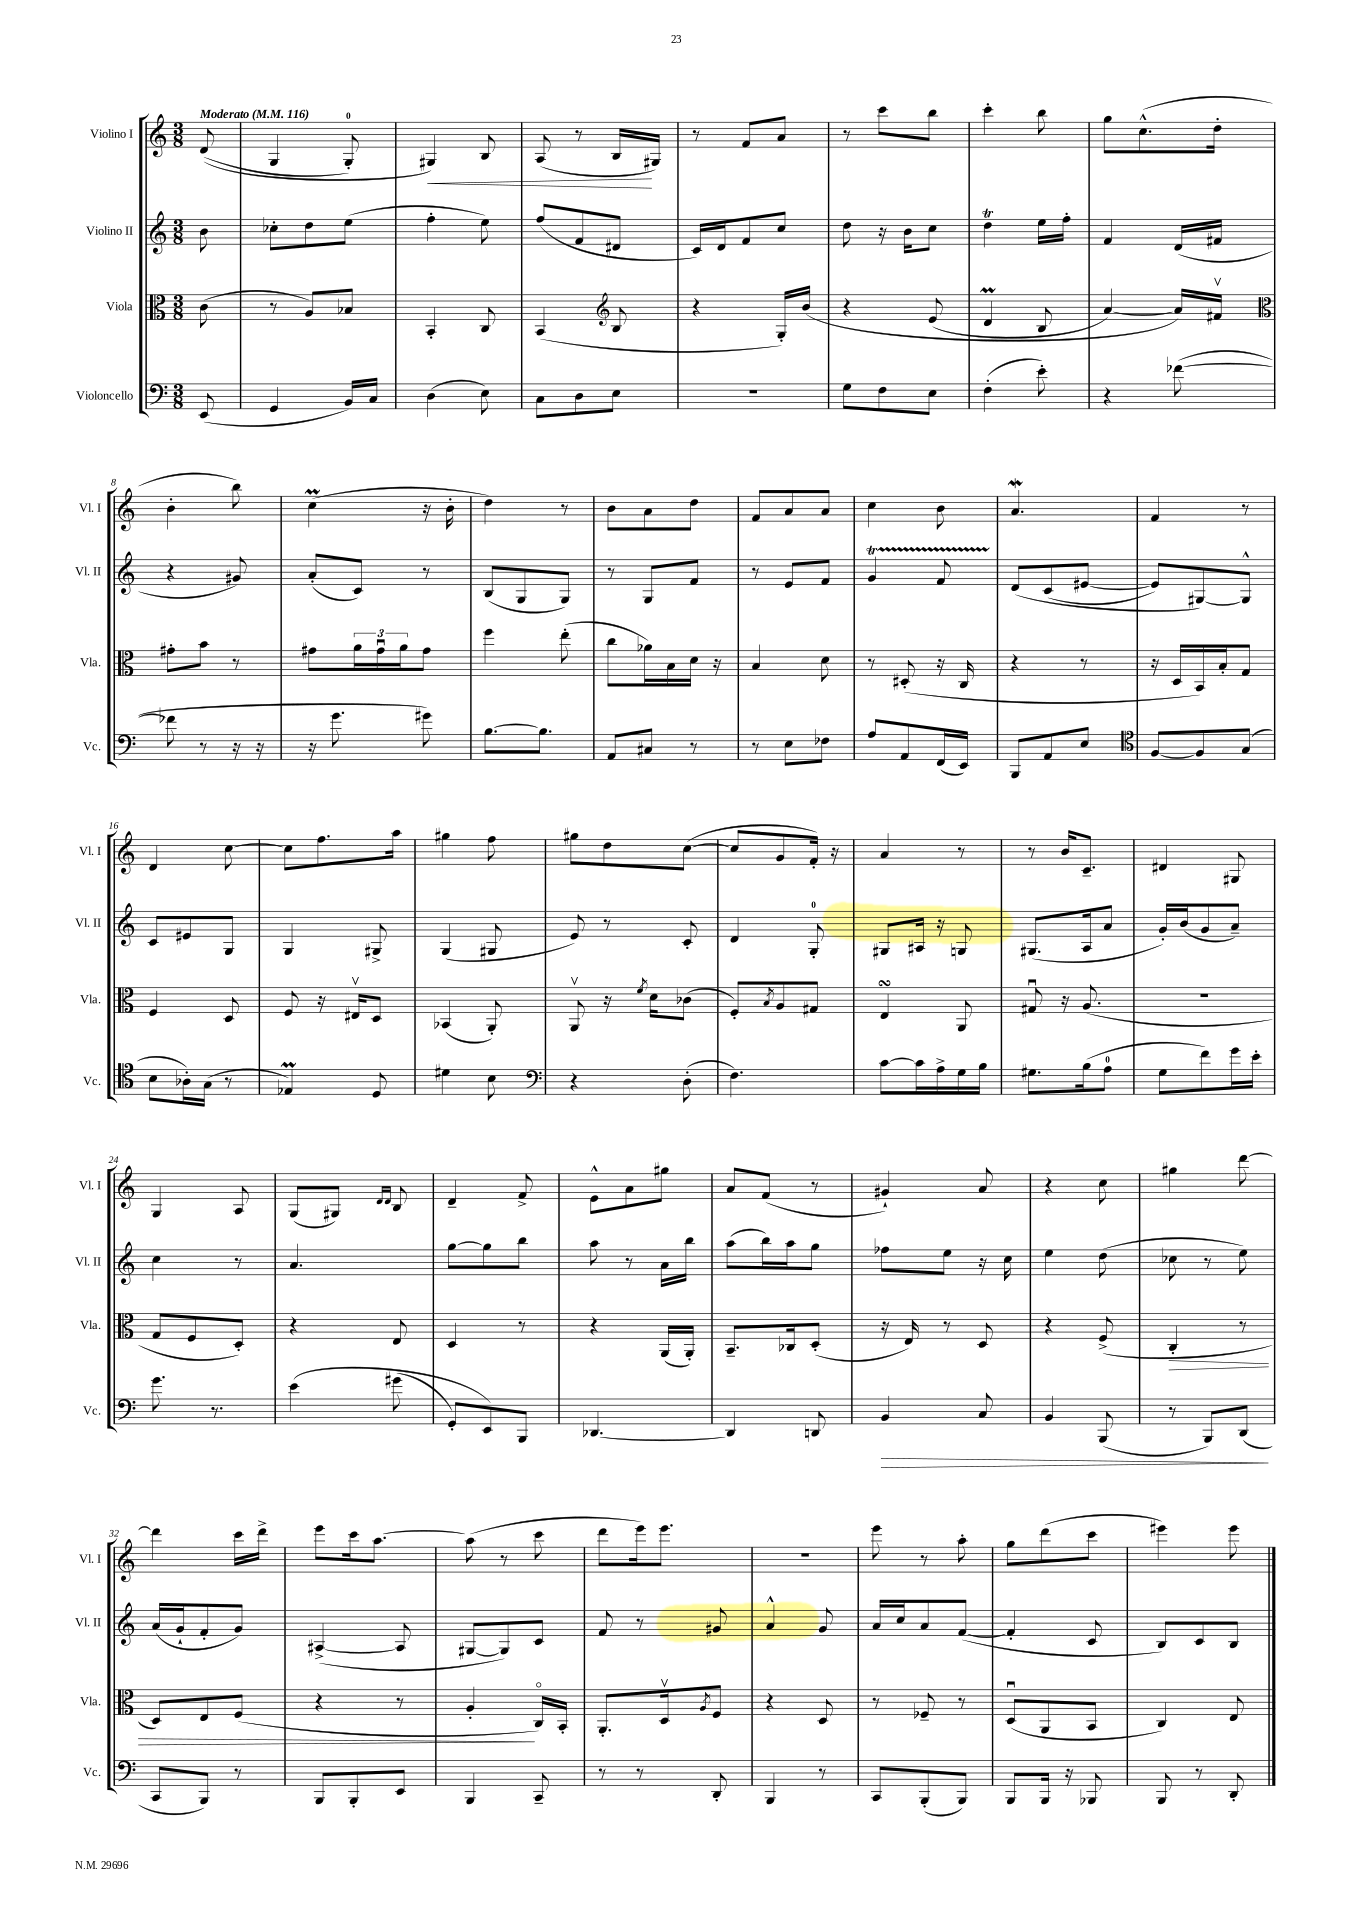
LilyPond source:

<<
\new StaffGroup <<
\new Staff = "s0" \with { instrumentName = "Violino I" shortInstrumentName = "Vl. I" } {
    \clef treble \key c \major \numericTimeSignature \time 3/8 \partial 8 \tempo "Moderato" 4 = 116
    d'8(\( |
    g4 g8-0-.) |
    gis4\<\) b8 |
    a8( r8 b16\! gis16) |
    r8 f'8 a'8 |
    r8 c'''8 b''8 |
    c'''4-. b''8 |
    g''8 c''8.-^( d''16-. |
    b'4-. b''8) |
    c''4\prall( r16 b'16-. |
    d''4) r8 |
    b'8 a'8 d''8 |
    f'8 a'8 a'8 |
    c''4 b'8 |
    a'4.\mordent |
    f'4 r8 |
    d'4 c''8~ |
    c''8 f''8. a''16 |
    gis''4 f''8 |
    gis''8 d''8 c''8~( |
    c''8 g'8 f'16-.) r16 |
    a'4 r8 |
    r8 b'16 c'8.-- |
    dis'4 gis8 |
    g4 a8 |
    g8( gis8) \grace { d'16 d'16 } b8 |
    d'4-- f'8-> |
    e'8-^ a'8 gis''8 |
    a'8 f'8( r8 |
    gis'4-!) a'8 |
    r4 c''8 |
    gis''4 d'''8~ |
    d'''4 c'''16 d'''16-> |
    e'''8 c'''16 a''8.~ |
    a''8( r8 c'''8 |
    d'''8 e'''16) e'''8. |
    R4. |
    e'''8 r8 a''8-. |
    g''8 d'''8( c'''8 |
    eis'''4) eis'''8 \bar "|." |
}
\new Staff = "s1" \with { instrumentName = "Violino II" shortInstrumentName = "Vl. II" } {
    \clef treble \key c \major \numericTimeSignature \time 3/8 \partial 8
    b'8 |
    ces''8-. d''8 e''8( |
    f''4-. e''8) |
    f''8( f'8 dis'8 |
    c'16) d'16 f'8 c''8 |
    d''8 r16 b'16 c''8 |
    d''4\trill e''16 f''16-. |
    f'4 d'16( fis'16 |
    r4 gis'8) |
    a'8-.( c'8) r8 |
    b8( g8 g8) |
    r8 g8 f'8 |
    r8 e'8 f'8 |
    g'4\startTrillSpan f'8 |
    d'8\stopTrillSpan\( c'8( eis'8~ |
    eis'8) gis8~\) gis8-^ |
    c'8 eis'8 g8 |
    g4 gis8-> |
    g4( gis8 |
    e'8) r8 c'8-. |
    d'4 g8-0-. |
    gis8 ais16 r16 g8 |
    gis8.( a16 a'8 |
    g'16-.) b'16( g'8 a'8--) |
    c''4 r8 |
    a'4. |
    g''8~ g''8 b''8 |
    a''8 r8 a'16 b''16 |
    a''8( b''16) a''16 g''8 |
    fes''8 e''8 r16 c''16 |
    e''4 d''8( |
    ces''8 r8 e''8) |
    a'16( g'16-! f'8-. g'8) |
    ais4~->( ais8 |
    gis8~ gis8) c'8 |
    f'8 r8 gis'8 |
    a'4-^ g'8 |
    a'16 c''16 a'8 f'8~( |
    f'4-. c'8 |
    b8) c'8 b8 \bar "|." |
}
\new Staff = "s2" \with { instrumentName = "Viola" shortInstrumentName = "Vla." } {
    \clef alto \key c \major \numericTimeSignature \time 3/8 \partial 8
    c'8( |
    r8 a8) bes8 |
    b,4-. c8 |
    b,4( \clef treble b8 |
    r4 g16-.) b'16\( |
    r4 e'8( |
    d'4\prall b8 |
    a'4~) a'16\) fis'16\upbow |
    \clef alto gis'8-. b'8 r8 |
    gis'8 \tuplet 3/2 { a'16 gis'16\downbow a'16 } gis'8 |
    f''4 e''8-.( |
    c''8 aes'16) b16 d'16 r16 |
    b4 d'8 |
    r8 dis8-.( r16 c16 |
    r4 r8 |
    r16 d16 b,16) b16-. g8 |
    f4 d8 |
    f8 r16 eis16\upbow d8 |
    bes,4( a,8-.) |
    a,8\upbow r16 \acciaccatura { f'8 } d'16 ces'8( |
    f8-.) \acciaccatura { b8 } a8 gis8 |
    e4\turn a,8 |
    gis8\downbow r16 a8.( |
    r4. |
    g8 f8 d8-.) |
    r4 e8 |
    d4 r8 |
    r4 a,16( a,16-.) |
    b,8.-- ces16 d8-.( |
    r16 e16) r8 d8 |
    r4 f8->( |
    c4-.\> r8 |
    d8) e8 f8( |
    r4 r8 |
    a4-.\! c16\flageolet) b,16-. |
    a,8.-. d16\upbow \acciaccatura { a8 } f8 |
    r4 d8 |
    r8 fes8-- r8 |
    d8\downbow( a,8 b,8 |
    c4) e8 \bar "|." |
}
\new Staff = "s3" \with { instrumentName = "Violoncello" shortInstrumentName = "Vc." } {
    \clef bass \key c \major \numericTimeSignature \time 3/8 \partial 8
    e,8( |
    g,4 b,16) c16 |
    d4( e8) |
    c8 d8 e8 |
    R4. |
    g8 f8 e8 |
    f4-.( e'8-.) |
    r4 fes'8~( |
    fes'8 r8 r16 r16 |
    r16 g'8. gis'8) |
    b8.~ b8. |
    a,8 cis8 r8 |
    r8 e8 fes8 |
    a8 a,8 f,16( e,16) |
    b,,8 a,8 e8 |
    \clef tenor f8~ f8 g8( |
    b8 aes16-.) g16( r8 |
    ees4\prall) d8 |
    dis'4 b8 |
    \clef bass r4 d8-.( |
    f4.) |
    c'8~ c'16 a16-> g16 b16 |
    gis8. b16( a8-0 |
    g8 f'8) g'16 e'16-. |
    g'8. r8. |
    e'4\( gis'8( |
    g,8-.) e,8\) b,,8 |
    des,4.~ |
    des,4 d,8 |
    b,4\> c8 |
    b,4 b,,8( |
    r8 b,,8) d,8\!( |
    c,8 b,,8) r8 |
    b,,8 b,,8-. e,8 |
    b,,4 c,8-- |
    r8 r8 d,8-. |
    b,,4 r8 |
    c,8 b,,8-.( b,,8) |
    b,,8 b,,16 r16 bes,,8 |
    b,,8 r8 d,8-. \bar "|." |
}
>>
>>
